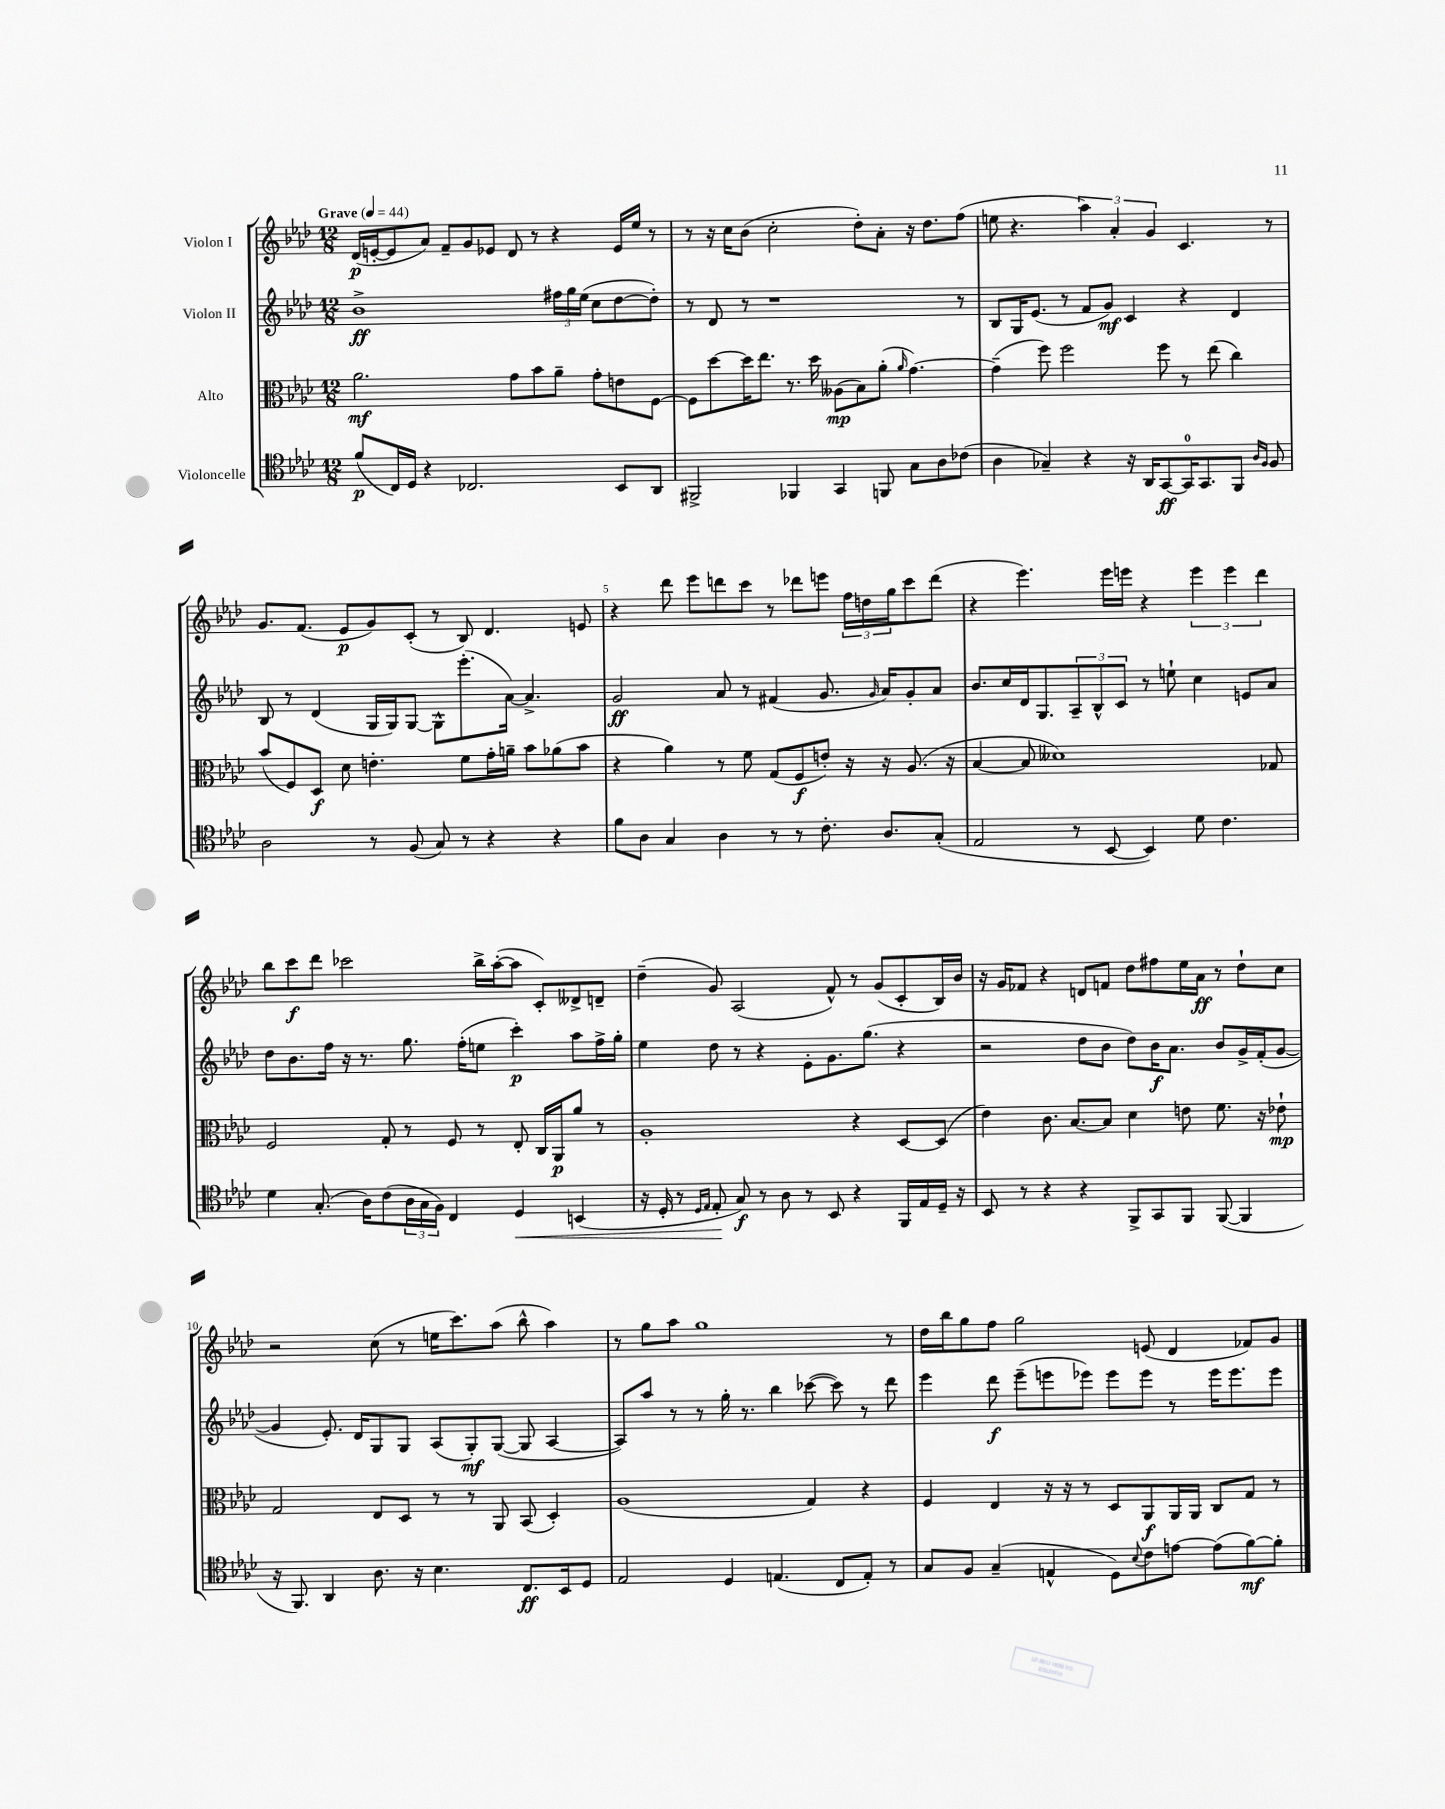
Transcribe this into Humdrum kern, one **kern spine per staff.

**kern	**kern	**kern	**kern
*staff4	*staff3	*staff2	*staff1
*clefC4	*clefC3	*clefG2	*clefG2
*k[b-e-a-d-]	*k[b-e-a-d-]	*k[b-e-a-d-]	*k[b-e-a-d-]
*M12/8	*M12/8	*M12/8	*M12/8
*MM44	*MM44	*MM44	*MM44
(8f/L	2.a-\	1b-^	(16d-/LL
.	.	.	[16e'/J
16C/L)	.	.	8e/]
16D-/JJ	.	.	.
4r	.	.	8a-/J)
.	.	.	8f~/L
2.C-/	.	.	8g/
.	.	.	8e-/J
.	8g\L	.	8d-/
.	8b-\	.	8r
.	8a-~\J	24ff#\LL	4r
.	.	24gg\	.
.	.	(24ee-\JJ	.
.	8g'\L	8cc\L	.
8BB-/L	8e\	[8dd-\	16e-/LL
.	.	.	16ee-/JJ
8AA-/J	[8F\J	8dd-'\]J)	8r
=	=	=	=
2FF#^/	8F\]L	8r	8r
.	[8dd-\	8d-/	16r
.	.	.	16cc\LK
.	16dd-\]K	8r	(8b-\J
.	8.ee-\J	.	.
.	.	1r	2cc'\
4FF-/	8.r	.	.
.	16dd-\	.	.
4GG/	(8A--\L	.	.
.	8B-\)	.	8dd-'\L)
8FF/	(8a-'\J	.	8a-'\J
.	16qqa-/	.	.
8G\L	[4.g\)	.	16r
.	.	.	8.dd-\L
8A-\	.	.	.
(8c-\J	.	8r	(8ff\J
=	=	=	=
4A-\	(4g~\]	8B-/L	8ee\
.	.	16G/K	4.r
.	.	(8.e-/J	.
4G-~/)	8ff\)	.	.
.	2ff\	8r	.
4r	.	8f/L	6aa-\)
.	.	8g/J)	.
.	.	.	6a-'/
16r	.	4c/	.
16AA-/LK	.	.	.
.	.	.	6g/
[8GG/	8ff\	.	.
16GG/]K	8r	4r	4.c/
8.GG/	.	.	.
.	(8ee-\	.	.
8FF/J	4cc\)	4d-/	.
16qqA-/LL	.	.	.
16qqF/JJ	.	.	.
8F/	.	.	8r
=	=	=	=
2A-\	(8b-/L	8B-/	8.g/L
.	8F/)	8r	.
.	.	.	(8.f/J
.	8D-/J	(4d-/	.
.	8d-\	.	8e-/L
8r	4.e'\	16G/LL	8g/)
.	.	16G/J)	.
(8F/	.	[8G/J	(8c'/J
8G/)	.	8G^^\]L	8r
8r	8f\L	(8.eee-'\	8B-/)
4r	16g'\L	.	4.d-/
.	16a~\JJ	[16a-\Jk)	.
.	8b-\L	4.a-^/]	.
4r	(8a-\	.	.
.	8b-\J	.	8e/
=	=	=	=
8f\L	4r	2g/	4r
8A-\J	.	.	.
4G/	4a-\)	.	8ddd-\
.	.	.	8eee-\L
4A-\	8r	8a-/	8ddd\
.	8f\	8r	8ccc\J
8r	(8G/L	(4f#/	8r
8r	8F/	.	8ddd-\L
8.c'\	8e'/J)	8.g/	8eee\J
.	16r	.	24ff\LL
.	.	.	24dd\
.	.	16qqg/	.
8.A-/L	16r	16a-/LK)	.
.	.	.	24gg\J
.	(8.A-/	8g'/	8ccc\
(8G'/J	.	8a-/J	(8ddd-\J
.	16r	.	.
=	=	=	=
2E-/	[4B-/	8.b-/L	4r
.	.	16cc/L	.
.	8B-/]	16d-/J	4.eee-\)
.	.	8.G/	.
.	1d--)	.	.
8r	.	12A-~/	.
.	.	12B-^^/	.
[8BB-/	.	.	16eee-\LL
.	.	12c/J	.
.	.	.	16eee\JJ
4BB-/])	.	8r	4r
.	.	8ee`\	.
8d-\	.	4cc\	6eee\
4.c\	.	.	.
.	.	.	6eee\
.	.	8e/L	.
.	.	.	6ddd-\
.	8G-/	8a-/J	.
=	=	=	=
4d-\	2F/	8dd-\L	8bb-\L
.	.	8.b-\	8ccc\
(8.G'/	.	.	8ddd-\J
.	.	16ff\Jk	.
.	.	16r	2ccc-\
16A-\LK)	.	8.r	.
(8c\	8G'/	.	.
24A-\L	8r	8.gg\	.
24G\	.	.	.
24F\JJ)	.	.	.
4C/	8F/	.	.
.	.	(16ff'\LK	.
.	8r	8ee\J	16bb-^\LL
.	.	.	([16aa-'\J
4D-/	8E-'/	4ccc'\)	8aa-\]J
.	16C/LL	.	8c'/L)
.	16AA-/J	.	.
(4BB/	8a-/J	8aa-\L	8d--^/
.	8r	16ff^\L	8d~/J
.	.	16gg'\JJ	.
=	=	=	=
16r	1A-'	4ee-\	(4dd-~\
16D-'/	.	.	.
8r	.	.	.
16qqD-/LL	.	.	.
16qqE-/JJ	.	.	.
8E-'/	.	8dd-\	8g/)
8G/)	.	8r	(2A-/
8r	.	4r	.
8A-\	.	.	.
8r	.	8e-'\L	.
8BB-/	.	8.g\	8f^^/)
4r	4r	.	8r
.	.	(8.gg\J	.
.	.	.	(8g/L
16FF/LL	[8D-/L	4r	8c'/
16E-/	.	.	.
16D-~/JJ	(8D-/]J	.	16B-/L)
16r	.	.	16b-/JJ
=	=	=	=
8BB-/	4e-\)	2r	16r
.	.	.	16g/LK
8r	.	.	8f-/J
4r	8.c\	.	4r
.	[8.B-/L	.	.
4r	.	8dd-\L	8d/L
.	8B-/]J	8b-\J	8f/J
8FF^/L	4d-\	8dd-\L)	8dd-\L
8GG/	.	16b-\K	8ff#\
.	.	8.a-\J	.
8FF/J	8e\	.	16ee-\L
.	.	.	16a-\JJ
([8FF/	8.f\	8b-/L	8r
4FF/]	.	16g^/L	8dd-`\L
.	16r	(16f'/J	.
.	8e-`\	[8g/J	8cc\J
=	=	=	=
16r	2G/	4g/]	2r
8.FF/)	.	.	.
4AA-/	.	8.e-'/)	.
.	.	16d-/LK	.
8.A-\	8E-/L	8G/	(8cc\
.	8D-/J	8G/J	8r
16r	.	.	.
4.B-\	8r	(8A-/L	16ee\LK
.	.	.	8.ccc\)
.	8r	8G'/)	.
.	8AA-/	([8G/J	(8aa-\J
8.C/L	(8BB-/	8G/]	8bb-^^\
.	4D-'/)	[4A-/	4aa-\)
16BB-/k	.	.	.
8D-/J	.	.	.
=	=	=	=
2E-/	(1A-	8A-/]L)	8r
.	.	8aa-/J	8gg\L
.	.	8r	8aa-\J
.	.	8r	1gg
4D-/	.	16gg'\	.
.	.	8.r	.
(4.E/	.	4bb-\	.
.	4G/)	([8ccc-\	.
8C/L	.	8ccc-\])	.
8E'/J)	4r	8r	.
8r	.	8ddd-\	8r
=	=	=	=
8G/L	4F/	4eee-\	16dd-\LL
.	.	.	16bb-\J
8F/J	.	.	8gg\
(4G~/	4E-/	8ddd-\	8ff\J
.	.	(8eee-~\L	2gg\
4E^^/	16r	8eee\	.
.	16r	.	.
.	8r	8eee-\J)	.
8D-\L)	8D-/L	8eee-\L	.
8qqB-/	.	.	.
8c\	8AA-/	8eee-\J	(8e/
[8e\J	16AA-/L	8r	4d-/
.	16AA-/JJ	.	.
(8e\]L	8C/L	16eee-\LK	.
.	.	8.eee-\	.
[8f\)	8G/J	.	8f-/L)
8f'\]J	8r	8eee-\J	8g/J
==	==	==	==
*-	*-	*-	*-
